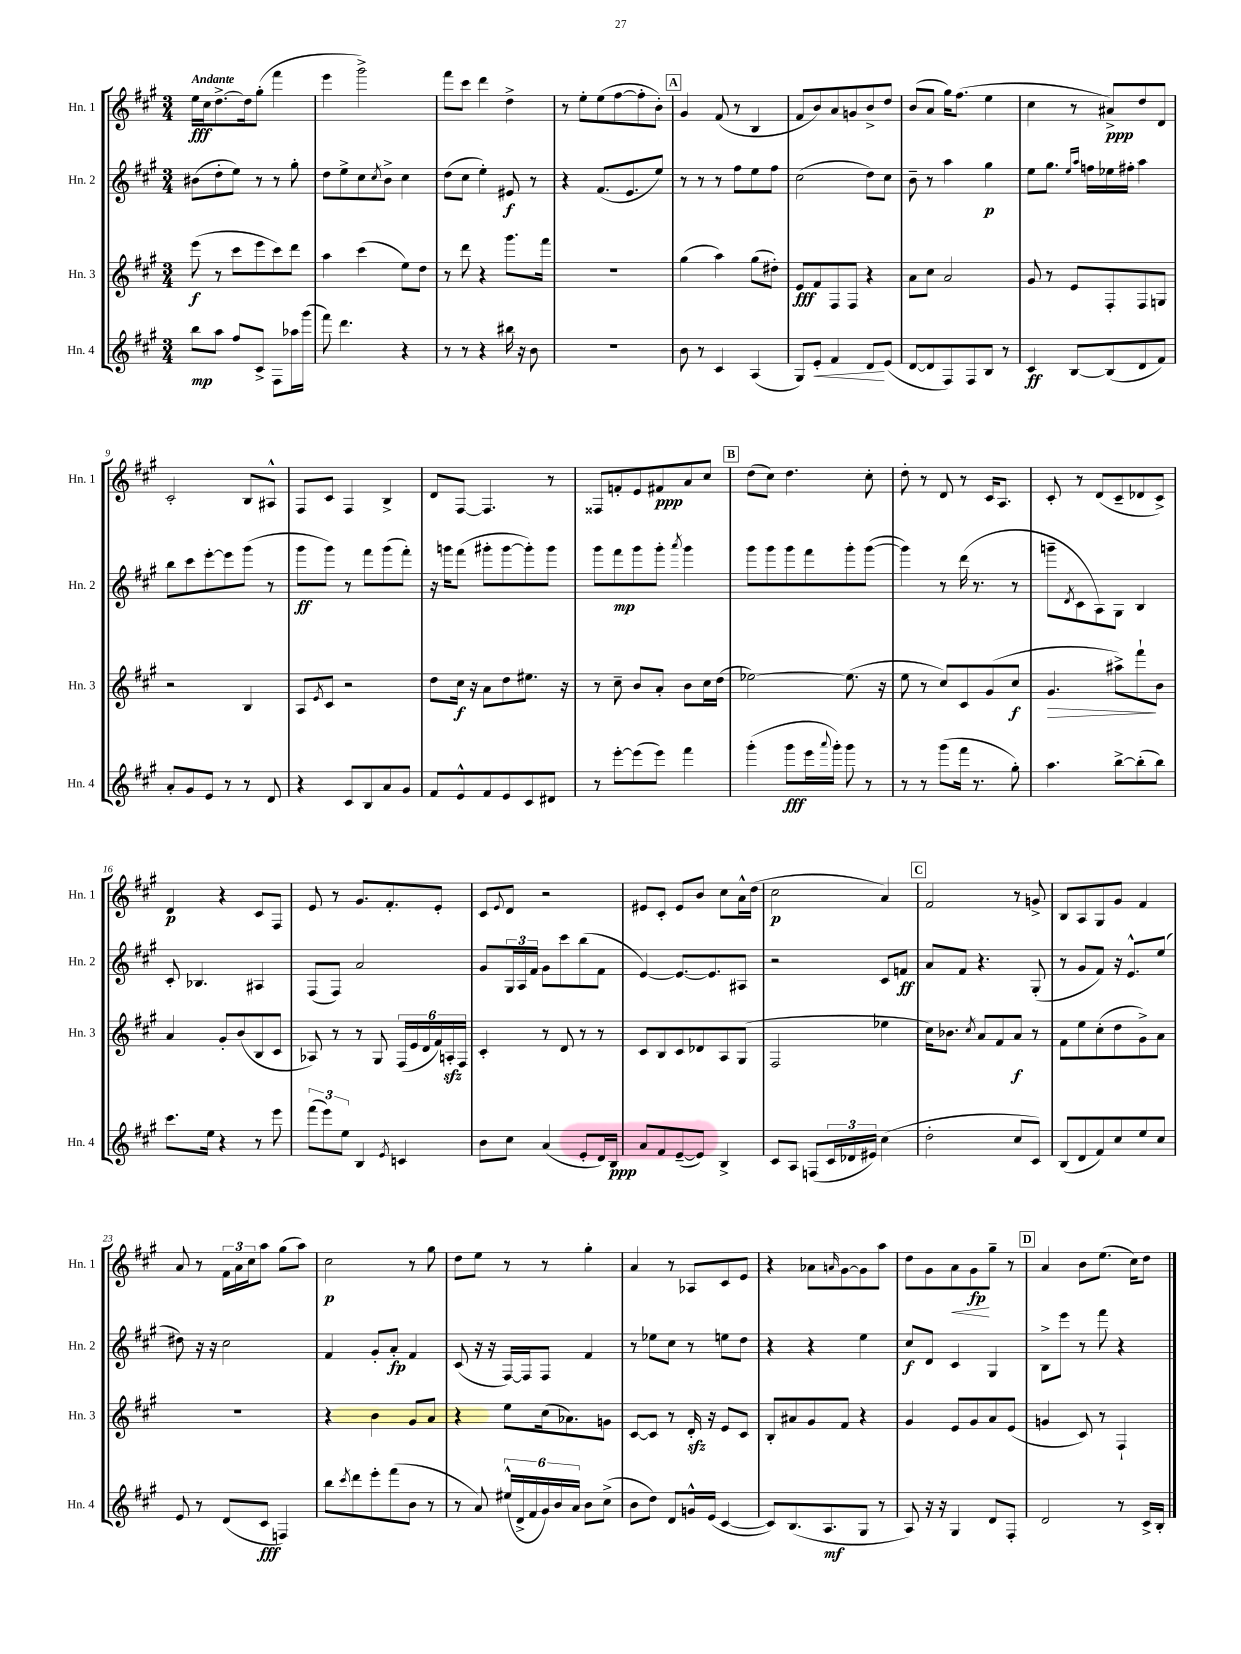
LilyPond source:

<<
\new StaffGroup <<
\new Staff = "s0" \with { instrumentName = "Hn. 1" shortInstrumentName = "Hn. 1" } {
    \clef treble \key a \major \numericTimeSignature \time 3/4 \tempo "Andante"
    e''16\fff cis''16 d''8.~-> d''16 gis''8-.( fis'''4 |
    e'''4 gis'''2->) |
    fis'''8 cis'''8 d'''4 d''4-> |
    r8 e''8-. e''8( fis''8~ fis''8-. b'8-.) |
    \mark \markup { \box "A" } gis'4 fis'8( r8 b4 |
    fis'8 b'8) a'8 g'8 b'8-> d''8 |
    b'8( a'8 gis''16) fis''8.( e''4 |
    cis''4 r8 ais'8->\ppp) d''8 d'8 |
    cis'2-. b8 ais8-^ |
    fis8 cis'8 fis4 b4-> |
    d'8 fis8~ fis4. r8 |
    fisis8 f'8-. e'8 fis'8\ppp a'8 cis''8 |
    \mark \markup { \box "B" } d''8( cis''8) d''4. cis''8-. |
    d''8-. r8 d'8 r8 cis'16 a8. |
    cis'8-. r8 d'8( cis'8-- des'8 cis'8->) |
    d'4\p r4 cis'8 fis8 |
    e'8 r8 gis'8. fis'8.-. e'8-. |
    cis'8 \appoggiatura { e'8 } d'8 r2 |
    eis'8 cis'8-. eis'8 b'8 cis''8 a'16-^ d''16( |
    cis''2\p a'4) |
    \mark \markup { \box "C" } fis'2 r8 g'8-> |
    b8 a8 gis8 gis'8 fis'4 |
    a'8 r8 \tuplet 3/2 { fis'16 a'16 cis''16 } a''8 gis''8( a''8) |
    cis''2\p r8 gis''8 |
    d''8 e''8 r8 r8 gis''4-. |
    a'4 r8 aes8 cis'8 e'8 |
    r4 aes'8 \grace { a'16 } gis'8~ gis'8 a''8 |
    d''8 gis'8 a'8\< gis'8\fp\! gis''8-- r8 |
    \mark \markup { \box "D" } a'4 b'8 e''8.( cis''16) d''8 \bar "|." |
}
\new Staff = "s1" \with { instrumentName = "Hn. 2" shortInstrumentName = "Hn. 2" } {
    \clef treble \key a \major \numericTimeSignature \time 3/4
    bis'8( d''8-. e''8) r8 r8 gis''8-. |
    d''8 e''8-> cis''8 \acciaccatura { cis''8 } b'8-> cis''4 |
    d''8( cis''8 e''4-.) eis'8\f r8 |
    r4 fis'8.( e'8. e''8) |
    \mark \markup { \box "A" } r8 r8 r8 fis''8 e''8 fis''8 |
    cis''2( d''8) cis''8 |
    b'8-- r8 a''4 gis''4\p |
    e''8 gis''8. \grace { e''16 a''16 } f''16 ees''16 fis''16-. a''4 |
    b''8 cis'''8 e'''8~-. e'''8 gis'''8( r8 |
    gis'''8\ff gis'''8) r8 fis'''8 gis'''8( fis'''8-.) |
    r16 g'''16 fis'''8( gis'''8-. gis'''8~ gis'''8-.) gis'''8 |
    gis'''8 fis'''8\mp gis'''8 gis'''8-. \acciaccatura { a'''8 } gis'''4 |
    \mark \markup { \box "B" } gis'''8 gis'''8 gis'''8 fis'''8 gis'''8-. gis'''8~( |
    gis'''4) r8 d'''16( r8. r8 |
    g'''8-- \acciaccatura { d'8 } cis'8 a8) gis8 b4 |
    cis'8-. bes4. ais4 |
    fis8( fis8) a'2 |
    gis'8 \tuplet 3/2 { gis16 a16 fis'16 } gis'8 cis'''8 b''8( fis'8 |
    e'4~) e'8.~ e'8. ais8 |
    r2 cis'8 f'8\ff |
    \mark \markup { \box "C" } a'8 fis'8 r4. gis8-.( |
    r8 gis'8 fis'8) r16 e'8.-^ e''8( |
    dis''8) r16 r16 cis''2 |
    fis'4 gis'8-. a'8-.\fp fis'4 |
    cis'8( r16 r16 fis16~) fis16 fis8 fis'4 |
    r8 ees''8 cis''8 r8 e''8 d''8 |
    r4 r4 e''4 |
    cis''8\f d'8 cis'4 gis4 |
    \mark \markup { \box "D" } b8-> e'''8 r8 fis'''8 r4 \bar "|." |
}
\new Staff = "s2" \with { instrumentName = "Hn. 3" shortInstrumentName = "Hn. 3" } {
    \clef treble \key a \major \numericTimeSignature \time 3/4
    e'''8\f( r8 cis'''8 e'''8 cis'''8) d'''8 |
    a''4 cis'''4( e''8) d''8 |
    r8 d'''8 r4 gis'''8. fis'''16 |
    R2. |
    \mark \markup { \box "A" } gis''4( a''4) gis''8( dis''8-.) |
    e'8\fff fis'8 fis8 fis8 r4 |
    a'8 cis''8 a'2 |
    gis'8 r8 e'8 fis8-. fis8 g8 |
    r2 b4 |
    a8 \acciaccatura { e'8 } cis'8 r2 |
    d''8 cis''16\f r16 a'8 d''8 eis''8. r16 |
    r8 cis''8-- b'8 a'8-. b'8 cis''16 d''16( |
    \mark \markup { \box "B" } ees''2~) ees''8.( r16 |
    e''8 r8 cis''8) cis'8 gis'8( cis''8\f |
    gis'4.\> ais''8->) fis'''8-!\! b'8 |
    a'4 gis'8-. b'8( b8 cis'8 |
    aes8) r8 r8 gis8 \tuplet 6/4 { fis16( e'16 d'16 fis'16) a16-.\sfz fis16 } |
    cis'4-. r8 d'8 r8 r8 |
    cis'8 b8 cis'8 des'8 a8 gis8( |
    fis2 ees''4 |
    \mark \markup { \box "C" } cis''16) bes'8. \acciaccatura { cis''8 } a'8 fis'8 a'8\f r8 |
    fis'8 e''8 cis''8-.( d''8 gis'8->) a'8 |
    R2. |
    r4 b'4 gis'8 a'8 |
    r4 e''8 cis''16( aes'8.) g'8 |
    cis'8~ cis'8 r8 d'16-.\sfz r16 e'8 cis'8 |
    b8-. ais'8 gis'8 fis'8 r4 |
    gis'4 e'8 gis'8 a'8 e'8( |
    \mark \markup { \box "D" } g'4 cis'8) r8 fis4-! \bar "|." |
}
\new Staff = "s3" \with { instrumentName = "Hn. 4" shortInstrumentName = "Hn. 4" } {
    \clef treble \key a \major \numericTimeSignature \time 3/4
    b''8\mp a''8 fis''8 cis'8-> fis8 aes''16 gis'''16( |
    fis'''8) d'''4. r4 |
    r8 r8 r4 bis''16 r16 b'8 |
    R2. |
    \mark \markup { \box "A" } b'8 r8 cis'4 a4( |
    gis8) e'8-.\< fis'4 d'8\! e'8( |
    d'8~ d'8 fis8) fis8 b8 r8 |
    cis'4\ff b8~ b8( d'8 fis'8) |
    a'8-. gis'8 e'8 r8 r8 d'8 |
    r4 cis'8 b8 a'8 gis'8 |
    fis'8 e'8-^ fis'8 e'8 cis'8 dis'8 |
    r8 e'''8~-. e'''8( e'''8) fis'''4 |
    \mark \markup { \box "B" } gis'''4-.( gis'''8\fff e'''16 \appoggiatura { a'''8 } gis'''16-.) gis'''8 r8 |
    r8 r8 gis'''8( fis'''16 r8. gis''8-.) |
    a''4. b''8~-> b''8-.( b''8) |
    cis'''8. e''16 r4 r8 e'''8 |
    \tuplet 3/2 { fis'''8( e'''8) e''8 } b4 \acciaccatura { e'8 } c'4 |
    b'8 cis''8 a'4( e'8-. d'16) b16\ppp |
    a'8 fis'8 e'8~--( e'8) b4-> |
    cis'8 a8 f8( \tuplet 3/2 { cis'16 des'16 eis'16) } cis''4( |
    \mark \markup { \box "C" } d''2-. cis''8 cis'8) |
    b8( d'8 fis'8) cis''8 e''8 cis''8 |
    e'8 r8 d'8( cis'8\fff f4) |
    b''8 \acciaccatura { cis'''8 } d'''8 e'''8-. fis'''8( b'8 r8 |
    r8 a'8) \tuplet 6/4 { eis''16-^( d'16-> fis'16 gis'16) b'16 a'16 } b'8 cis''8->( |
    b'8 d''8) d'8 g'16-^ e'16( cis'4~ |
    cis'8) b8.( a8.\mf gis8 r8 |
    a8) r16 r16 gis4 d'8 fis8-. |
    \mark \markup { \box "D" } d'2 r8 cis'16-> b16-. \bar "|." |
}
>>
>>
